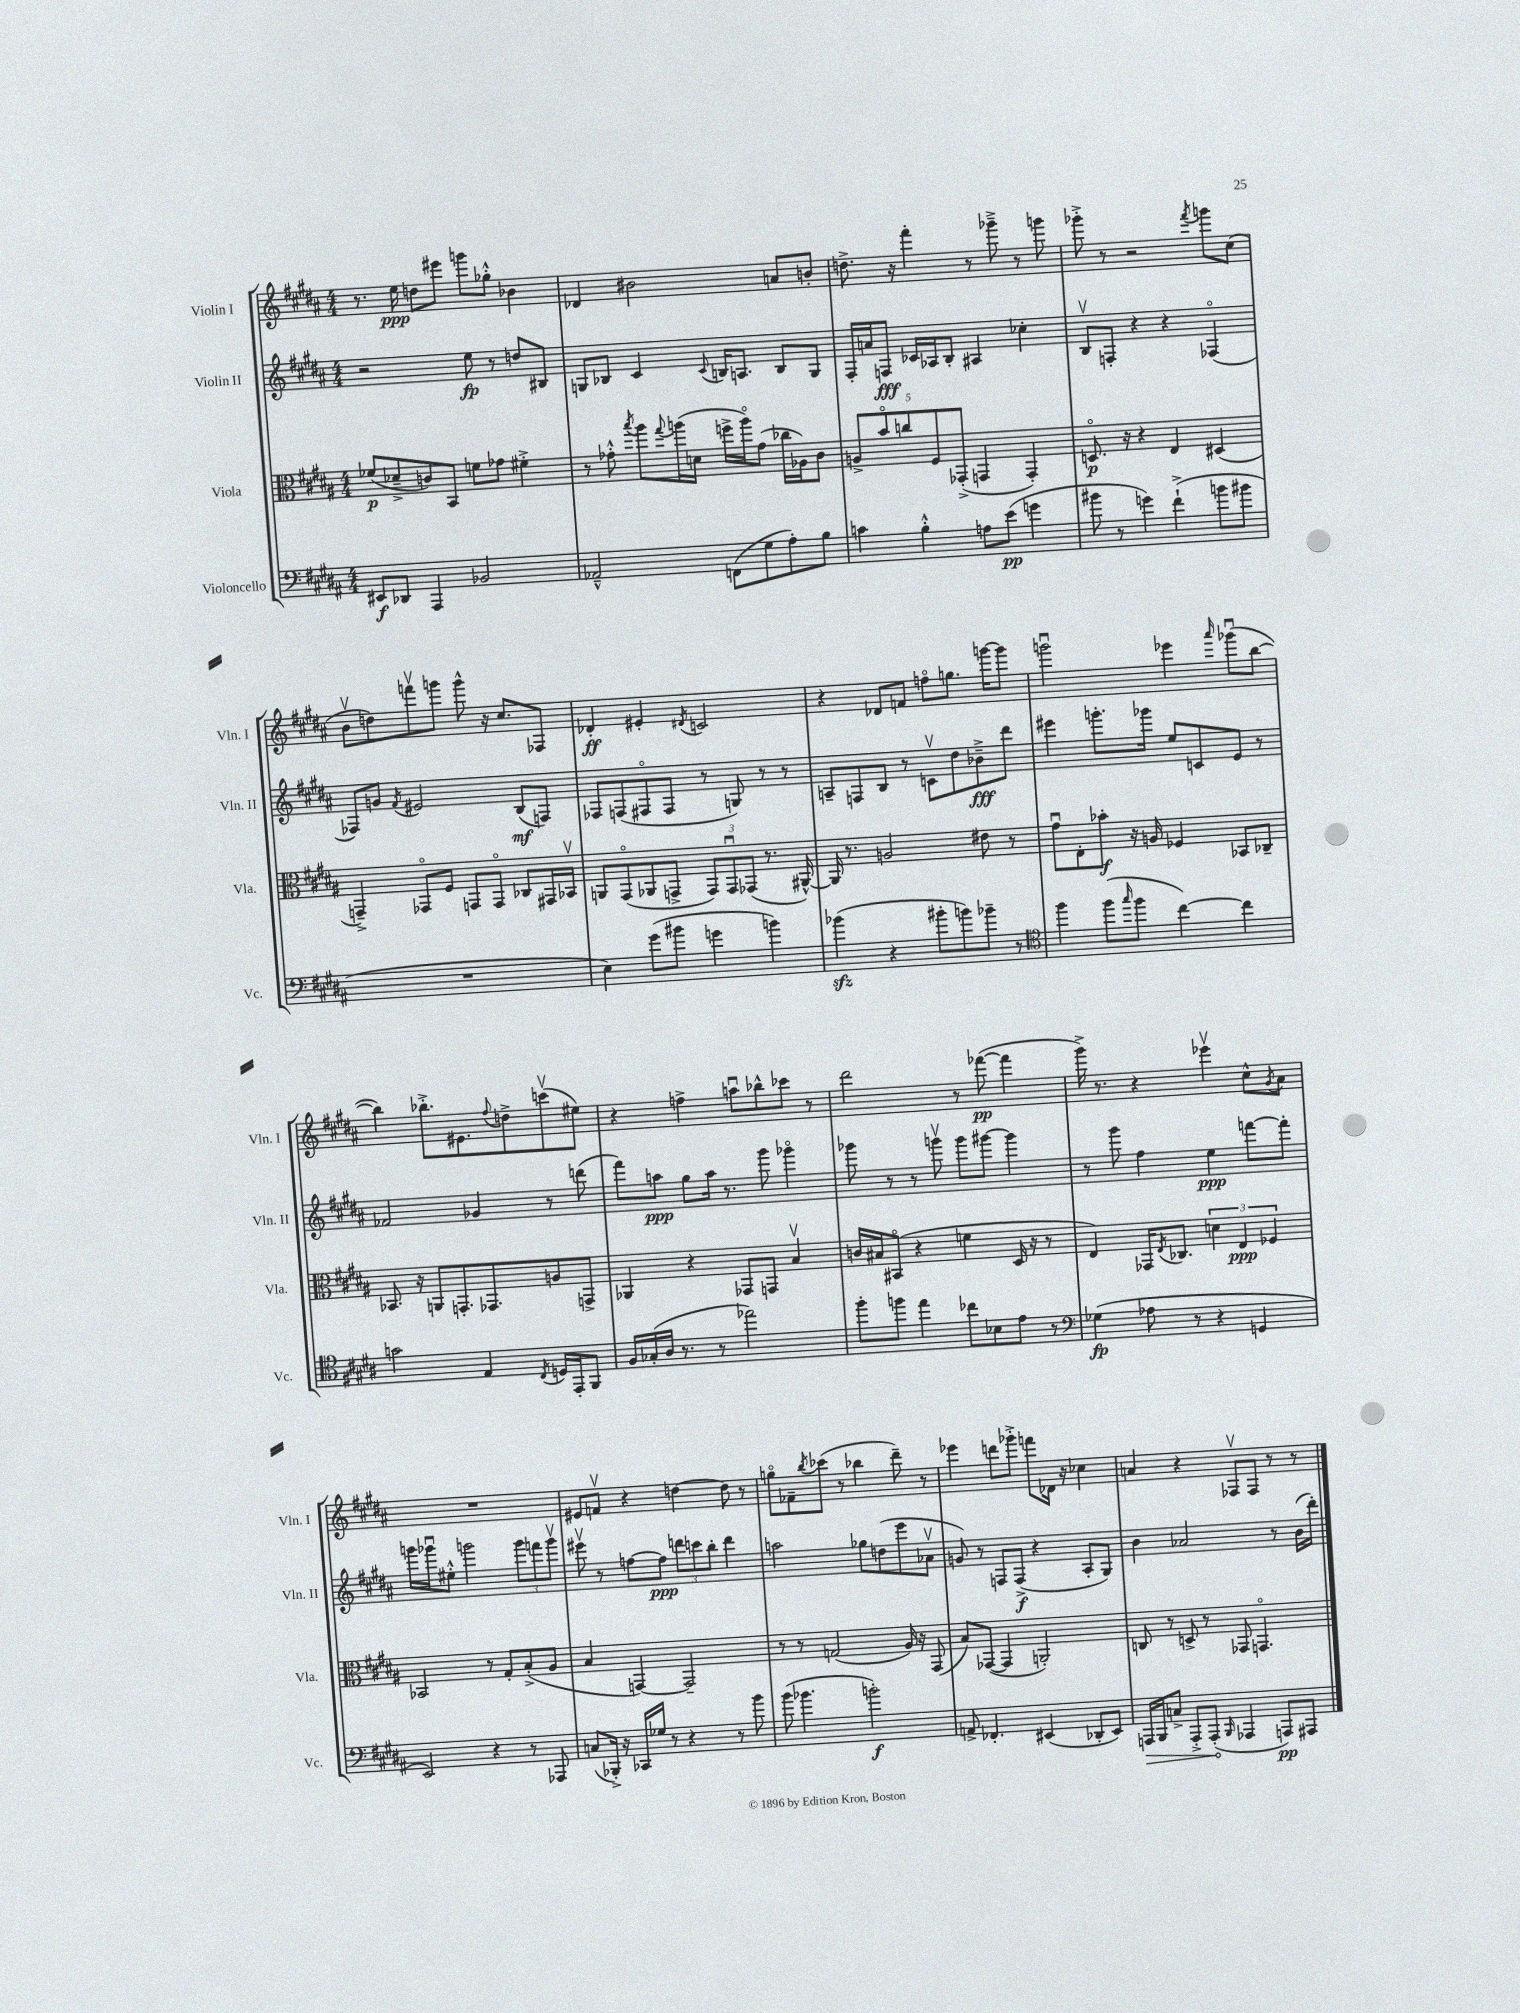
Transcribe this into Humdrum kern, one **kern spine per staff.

**kern	**kern	**kern	**kern
*staff4	*staff3	*staff2	*staff1
*clefF4	*clefC3	*clefG2	*clefG2
*k[f#c#g#d#a#]	*k[f#c#g#d#a#]	*k[f#c#g#d#a#]	*k[f#c#g#d#a#]
*M4/4	*M4/4	*M4/4	*M4/4
8EE#	(8f-	2r	8.r
8DD-	8d-~^	.	.
.	.	.	16ee
4AAA#	8c)	.	8dd
.	8BB	.	8eee#
2BB-	8f	8ee	8ggg
.	8g-	8r	8gg-'^^
.	4f#'^	8dd	4b-
.	.	8B#	.
=	=	=	=
2AA-~^^	8r	8G	4d-
.	8g-'^^	8B-	.
.	8qbb	.	.
.	8aa#	4c#	2b#
.	8qqgg#	.	.
.	(16aa	.	.
.	16d	.	.
.	.	8qqc#	.
(8FF	16ff^	16B	.
.	16aao)	8.A	.
8G#	(8g-	.	.
8A#')	16cc-	8B	8a
.	16A-)	.	.
8B	8c#	8G	8b'
=	=	=	=
4c	10A^	16F#'	8.dd^
.	.	16a	.
.	10bo	.	.
.	.	8F	.
.	.	.	16r
.	10cc	.	.
4B'^^	.	16c-	4fff#'
.	10F#	.	.
.	.	16A-	.
.	.	8B'	.
.	(10GG-'^	.	.
8A	4GG	4A#	8r
(8e	.	.	8ggg-~^
4g	4GG')	4cc-'	8r
.	.	.	8ggg
=	=	=	=
8b#	8.Do	8Bv	8ggg-'^
8r	.	8F'	8r
.	16r	.	.
4g)	4r	4r	2r
(4f#`^	4E	4r	.
.	.	.	8qfff#
8b	(4D#	(4F-o	8ggg
8b#	.	.	(8cc#
=	=	=	=
1r	4GG~^)	8F-)	8bv
.	.	8g	8dd)
.	.	8qf#	.
.	8GG-o	2e#	8fffv
.	8F#	.	8ggg
.	8GG	.	8ggg^^
.	8GGo	.	16r
.	.	.	8.cc#
.	8C-	(8B	.
.	16GG#	8F)	8F-
.	16BB-v	.	.
=	=	=	=
4E)	8AA	8F-	4d-'
.	(8GG#o	(8F	.
(8g#	8AA-	8F#o	4e#'
8b#	8GG^	8F#	.
.	.	.	8qd#
4g	12GG)	8r	2c
.	12GGu	.	.
.	.	8G)	.
.	(12GG-	.	.
4b)	8.r	8r	.
.	.	8r	.
.	[16AA#^^)	.	.
=	=	=	=
(4b-	16AA#]	8A~	4r
.	8.r	.	.
.	.	8F	.
4r	2A	8B	8d-
.	.	8r	8f
8b#'	.	8cv	8ffo
8b)	.	8dd#	8.gg
8b-~	8e#	8b-~^	.
.	.	.	[16ggg
8r	8r	8ddd#	8ggg]
=	=	=	=
*clefC4	*	*	*
4ff#	8g#u	4eee#	2gggu
.	8E'	.	.
(8ff#	8b-'	8.ggg'	.
16qqgg#	.	.	.
8ff#	16r	.	.
.	16A	16ggg-	.
[4cc#)	4F-	8ee	4eee-
.	.	8c	.
.	.	.	16qqaaa#
4cc#]	8BB-	8e	(8ggg-u
.	8C-~	8r	[8bb
=	=	=	=
2g	8.BB-	2f-	4bb])
.	16r	.	.
.	8AA	.	8.bb-'^
.	8.GG'	.	.
.	.	.	8.e#
4E	.	4g-	.
.	8.GG-	.	.
.	.	.	8qqff#
.	.	.	8dd^
8qC#	.	.	.
16D	8A	8r	(8cccv
16EE'	.	.	.
8FF#	8GG^	(8ddd	8ee#)
=	=	=	=
16F#	4AA-	8fff#)	4r
(16G-'	.	.	.
16A#	.	8aa	.
8.r	.	.	.
.	4r	8gg#	4ff^
8r	.	16aa	.
.	.	8.r	.
2ee-)	8GG-	.	8aau
.	8GG	8ggg#	8bb-^^
.	4Bv	4ggg-o	8ccc-
.	.	.	8r
=	=	=	=
8ff#'	16c	8ggg-	2ddd#
.	16B#	.	.
8ff	(8BB#o	8r	.
4ee	4r	8r	.
.	.	8gggv	.
8cc-	4f	8ggg	8r
8B-	.	[8ggg#	([8fff-
8e	16D#	4ggg#]	4fff-]
.	16r	.	.
8r	8r	.	.
=	=	=	=
*clefF4	*	*	*
(4G-	4E)	8r	16ggg#^)
.	.	.	8.r
.	.	8ggg#	.
8A-	16GG-	4ff#	4r
.	8qE	.	.
.	8.C-	.	.
8r	.	.	.
4r	6d	4ee	4eee-v
.	6E	.	.
4GG	.	[8fff	8cc#^^
.	6F-	.	.
.	.	.	8qg#
.	.	8fff']	8a#
=	=	=	=
2EE)	2BB-	16ggg	1r
.	.	16ggg-u	.
.	.	8ee#'^^	.
.	.	2ggg	.
4r	8r	.	.
.	8G#'	.	.
8r	(8B'^	12ggg	.
.	.	12fff	.
8AAA-	8A#	.	.
.	.	12gggv	.
=	=	=	=
(8C	4B	8eee#v	8e#
16BBB-'^)	.	8r	8fv
16r	.	.	.
16CC-	[4GG)	[8ff	4r
16G-	.	.	.
8r	.	8ff]	.
4r	2GG~]	12ddd	[4dd
.	.	12ccc	.
.	.	12bb'	.
8r	.	4ddd	8dd]
8b	.	.	8r
=	=	=	=
(8b	8r	2aa	8ggo
4.b-	8r	.	8f-~
.	.	.	8qbb
.	(2G	.	(8ccc-
.	.	.	8r
2b')	.	8gg-	4bb-
.	.	(8dd	.
.	16A#)	8eee	8ddd#~)
.	16r	.	.
.	(8GG#	8a-v	8r
=	=	=	=
8AA^	8B)	8g)	4eee-
4.FF-'	([8GG-	8r	.
.	4GG-]	8F	8ddd
.	.	(8F^	8ggg-'^
(4EE#	2AA')	4r	8fff
.	.	.	16d-
.	.	.	16r
8DD-'	.	8A#'	4cc-
8EE#)	.	8G#)	.
=	=	=	=
16AAA	8C	4b	4a
16BBB	.	.	.
8C^	8r	.	.
8AAA'^	8D^	2a-	4r
(8AAA'	8r	.	.
16qqBBB	.	.	.
4AAA-	8GG-	.	8F-v
.	4.GGo	.	8F-
8AAA)	.	8r	8r
8AAA#	.	(16b	8r
.	.	16ddd#')	.
==	==	==	==
*-	*-	*-	*-
